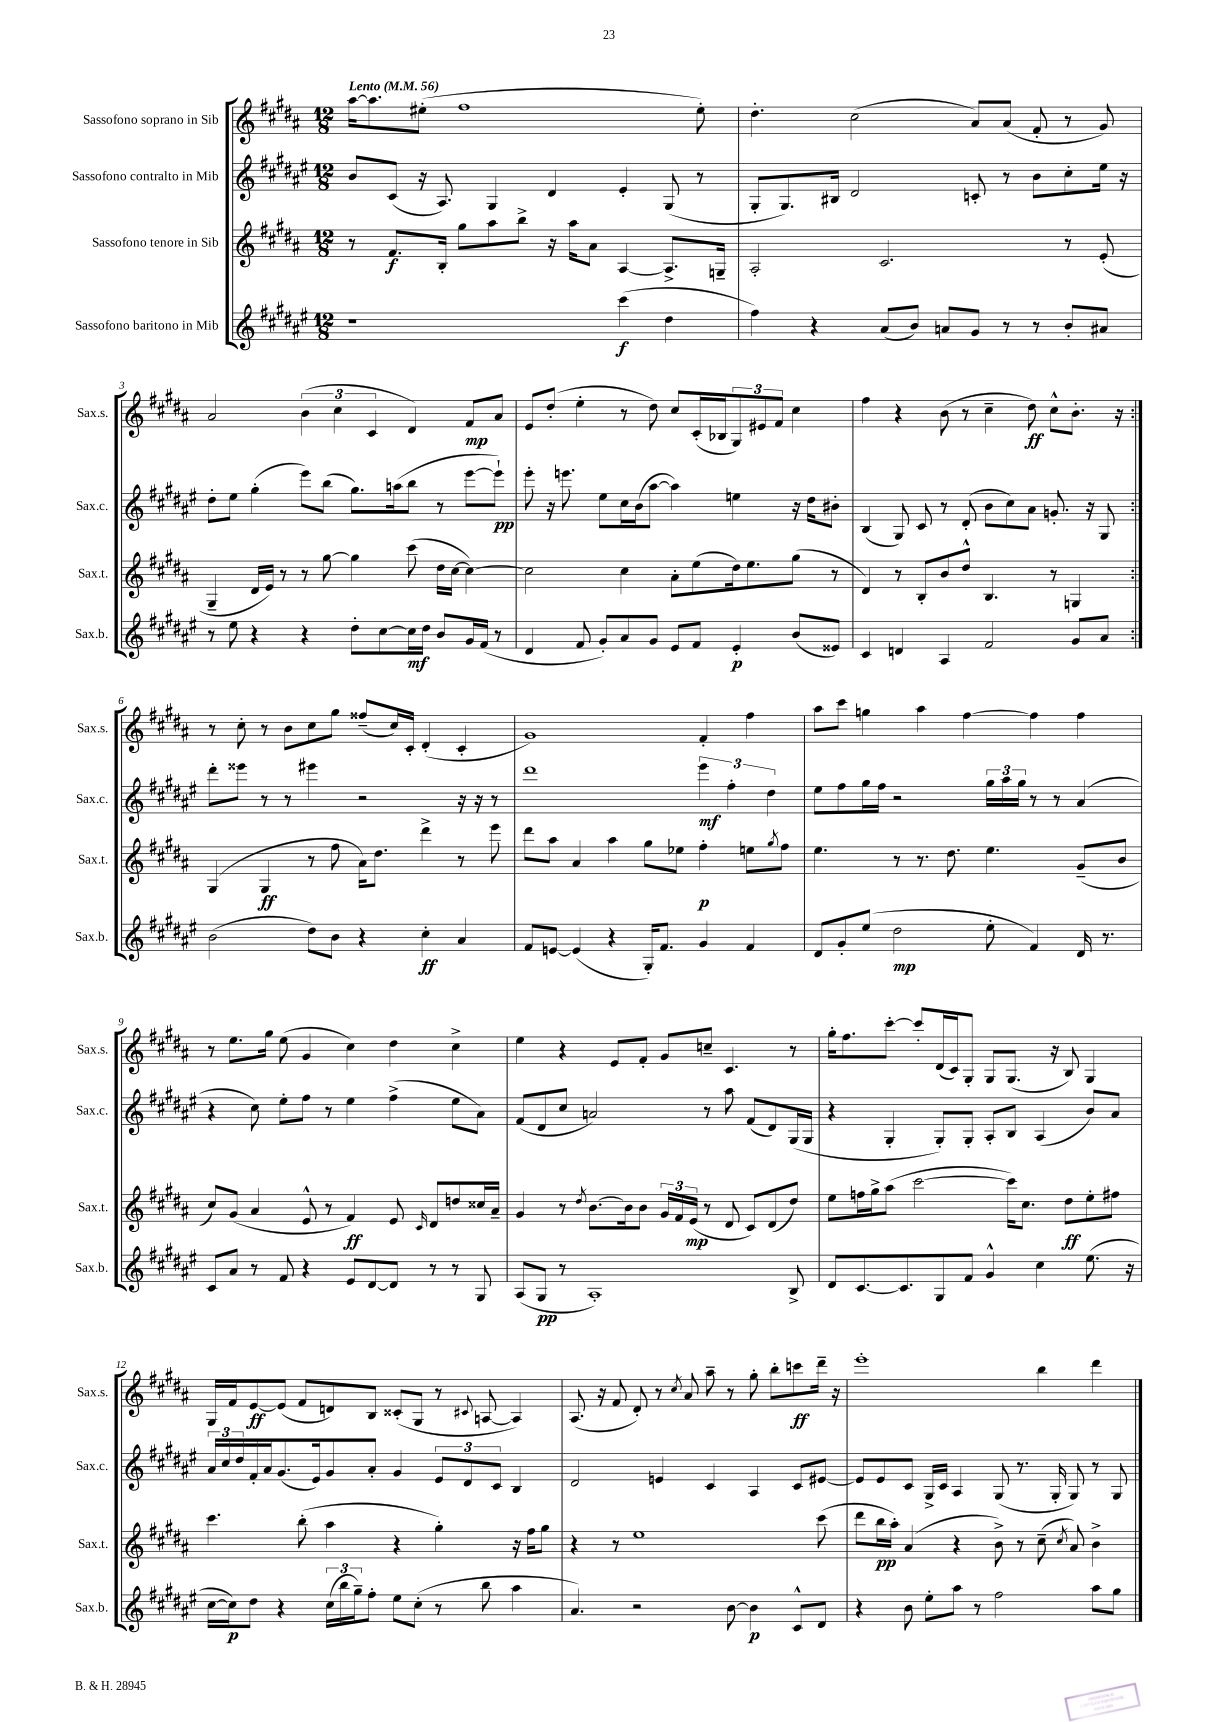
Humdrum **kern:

**kern	**dynam	**kern	**dynam	**kern	**dynam	**kern	**dynam
*part4	*part4	*part3	*part3	*part2	*part2	*part1	*part1
*staff4	*staff4	*staff3	*staff3	*staff2	*staff2	*staff1	*staff1
*I"Sassofono baritono in Mib	*	*I"Sassofono tenore in Sib	*	*I"Sassofono contralto in Mib	*	*I"Sassofono soprano in Sib	*
*I'Sax.b.	*	*I'Sax.t.	*	*I'Sax.c.	*	*I'Sax.s.	*
*clefG2	*	*clefG2	*	*clefG2	*	*clefG2	*
*k[f#c#g#d#a#e#]	*	*k[f#c#g#d#a#]	*	*k[f#c#g#d#a#e#]	*	*k[f#c#g#d#a#]	*
*M12/8	*	*M12/8	*	*M12/8	*	*M12/8	*
*MM56	*	*MM56	*	*MM56	*	*MM56	*
=1	=1	=1	=1	=1	=1	=1	=1
!	!	!	!	!	!	!LO:TX:a:B:t=Lento	!
1r	.	8r	.	8b/L	.	[16aa#\KL	.
.	.	.	.	.	.	8.aa#\]	.
.	.	8.f#/L	f	(8c#/J	.	.	.
.	.	.	.	16r	.	(8ee#X'\J	.
.	.	16B'/Jk	.	8.A#/)	.	.	.
.	.	8gg#\L	.	.	.	1ff#	.
.	.	8aa#\	.	4G#/	.	.	.
.	.	8bb^\J	.	.	.	.	.
.	.	16r	.	4d#/	.	.	.
.	.	16aa#\KL	.	.	.	.	.
.	.	8a#\J	.	.	.	.	.
(4ccc#\	f	[4A#/	.	4e#'/	.	.	.
4dd#\	.	8.A#^/L]	.	(8G#/	.	.	.
.	.	.	.	8r	.	8ee#'\)	.
.	.	16Gn~/Jk	.	.	.	.	.
=2	=2	=2	=2	=2	=2	=2	=2
4ff#\)	.	2A#'/	.	8G#'/L	.	4.dd#'\	.
.	.	.	.	8.G#/)	.	.	.
4r	.	.	.	.	.	.	.
.	.	.	.	16B#X/Jk	.	.	.
.	.	.	.	2d#/	.	(2cc#\	.
(8a#/L	.	2.c#/	.	.	.	.	.
8b/J)	.	.	.	.	.	.	.
8an/L	.	.	.	.	.	.	.
8g#/J	.	.	.	8cn'/	.	8a#/L)	.
8r	.	.	.	8r	.	(8a#/J	.
8r	.	.	.	8b\L	.	8f#'/	.
8b'/L	.	8r	.	8cc#'\	.	8r	.
8a#X/J	.	(8e'/	.	16ee#\Jk	.	8g#/)	.
.	.	.	.	16r	.	.	.
!!LO:LB:g=z
=3	=3	=3	=3	=3	=3	=3	=3
8r	.	4G#~/	.	8dd#'\L	.	2a#/	.
8ee#\	.	.	.	8ee#\J	.	.	.
4r	.	16d#/LL	.	(4gg#'\	.	.	.
.	.	16e/JJ)	.	.	.	.	.
.	.	8r	.	.	.	.	.
4r	.	8r	.	8eee#\L)	.	(6b\	.
.	.	[8gg#\	.	(8bb\J	.	.	.
.	.	.	.	.	.	6cc#\	.
8dd#'\L	.	4gg#\]	.	8.gg#\L)	.	.	.
.	.	.	.	.	.	6c#/	.
[8cc#\	.	.	.	.	.	.	.
.	.	.	.	(16aan\k	.	.	.
16cc#\L]	mf	(8ccc#\	.	8bb\J	.	4d#/)	.
16dd#\JJ	.	.	.	.	.	.	.
8b/L	.	16dd#\LL	.	8r	.	.	.
.	.	[16cc#\JJ	.	.	.	.	.
16g#/L	.	4cc#\_)	.	[8eee#\L	.	8f#/L	mp
(16f#/JJ	.	.	.	.	.	.	.
8r	.	.	.	8eee#`\J])	pp	8a#/J	.
=4	=4	=4	=4	=4	=4	=4	=4
4d#/	.	2cc#\]	.	8eee#'\	.	8e/L	.
.	.	.	.	16r	.	(8dd#'/J	.
.	.	.	.	8.eeen\	.	.	.
8f#/	.	.	.	.	.	4ee'\	.
8g#'/L)	.	.	.	8ee#\L	.	.	.
8a#/	.	4cc#\	.	16cc#\L	.	8r	.
.	.	.	.	(16b\J	.	.	.
8g#/J	.	.	.	[8aa#\J	.	8dd#\)	.
8e#/L	.	8a#'\L	.	4aa#\])	.	8cc#/L	.
8f#/J	.	(8ee\	.	.	.	(16c#'/L	.
.	.	.	.	.	.	16B-X/J	.
4e#'/	p	16dd#\k)	.	4een\	.	12G#/)	.
.	.	8.ee\	.	.	.	.	.
.	.	.	.	.	.	12e#X/	.
.	.	.	.	.	.	12f#/J	.
(8b/L	.	(8gg#\J	.	16r	.	4cc#\	.
.	.	.	.	16dd#\KL	.	.	.
8e##X/J)	.	8r	.	8b#X'\J	.	.	.
=5	=5	=5	=5	=5	=5	=5	=5
4c#/	.	4d#/)	.	(4B/	.	4ff#\	.
4dn/	.	8r	.	8G#/)	.	4r	.
.	.	8B'/L	.	8c#/	.	.	.
4A#/	.	8b/	.	8r	.	(8b\	.
.	.	8dd#^^/J	.	(8d#'/	.	8r	.
2f#/	.	4.B/	.	8b\L	.	4cc#~\	.
.	.	.	.	8cc#\)	.	.	.
.	.	.	.	8a#\J	.	8dd#\)	ff
.	.	8r	.	8.gn'/	.	8cc#^^\L	.
8g#/L	.	4Gn/	.	.	.	8.b'\J	.
.	.	.	.	16r	.	.	.
8a#/J	.	.	.	8G#/	.	.	.
.	.	.	.	.	.	16r	.
!!LO:LB:g=z
=6:|!	=6:|!	=6:|!	=6:|!	=6:|!	=6:|!	=6:|!	=6:|!
(2b\	.	(4G#/	.	8ddd#'\L	.	8r	.
.	.	.	.	8eee##X\J	.	8cc#'\	.
.	.	4G#/	ff	8r	.	8r	.
.	.	.	.	8r	.	8b\L	.
8dd#\L)	.	8r	.	4eee#X\	.	8cc#\	.
8b\J	.	8ff#\	.	.	.	8gg#\J	.
4r	.	16a#\KL)	.	2r	.	(8ff##X~/L	.
.	.	8.dd#\J	.	.	.	.	.
.	.	.	.	.	.	16cc#/L)	.
.	.	.	.	.	.	16c#'/JJ	.
4cc#'\	ff	4ddd#^\	.	.	.	(4d#'/	.
4a#/	.	8r	.	16r	.	4c#'/	.
.	.	.	.	16r	.	.	.
.	.	8eee\	.	8r	.	.	.
=7	=7	=7	=7	=7	=7	=7	=7
8f#/L	.	8ddd#\L	.	1ddd#	.	1g#)	.
[8en/J	.	8aa#\J	.	.	.	.	.
(4e/]	.	4a#/	.	.	.	.	.
4r	.	4aa#\	.	.	.	.	.
16G#'/KL)	.	8gg#\L	.	.	.	.	.
8.f#/J	.	.	.	.	.	.	.
.	.	8ee-X\J	.	.	.	.	.
4g#/	.	4ff#'\	p	6eee#\	mf	4f#'/	.
.	.	.	.	6ff#'\	.	.	.
4f#/	.	8een\L	.	.	.	4ff#\	.
.	.	.	.	6dd#\	.	.	.
.	.	8qgg#/	.	.	.	.	.
.	.	8ff#\J	.	.	.	.	.
=8	=8	=8	=8	=8	=8	=8	=8
8d#/L	.	4.ee\	.	8ee#\L	.	8aa#\L	.
8g#'/	.	.	.	8ff#\	.	8ccc#\J	.
(8ee#/J	.	.	.	16gg#\L	.	4ggn\	.
.	.	.	.	16ff#\JJ	.	.	.
2dd#\	mp	8r	.	2r	.	.	.
.	.	8.r	.	.	.	4aa#\	.
.	.	8.dd#\	.	.	.	.	.
.	.	.	.	.	.	[4ff#\	.
8ee#'\	.	4.ee\	.	24gg#\LL	.	.	.
.	.	.	.	24aa#\	.	.	.
.	.	.	.	24gg#\JJ	.	.	.
4f#/)	.	.	.	8r	.	4ff#\]	.
.	.	.	.	8r	.	.	.
16d#/	.	(8g#~/L	.	(4a#/	.	4ff#\	.
8.r	.	.	.	.	.	.	.
.	.	8b/J	.	.	.	.	.
!!LO:LB:g=z
=9	=9	=9	=9	=9	=9	=9	=9
8c#/L	.	8cc#/L)	.	4r	.	8r	.
8a#/J	.	(8g#/J	.	.	.	8.ee\L	.
8r	.	4a#/	.	8cc#\)	.	.	.
.	.	.	.	.	.	16gg#\Jk	.
8f#/	.	.	.	8ee#'\L	.	(8ee\	.
4r	.	8e^^/	.	8ff#\J	.	4g#/	.
.	.	8r	.	8r	.	.	.
8e#/L	.	4f#/)	ff	4ee#\	.	4cc#\)	.
[8d#/	.	.	.	.	.	.	.
8d#/J]	.	8e/	.	(4ff#^\	.	4dd#\	.
.	.	16qqc#/	.	.	.	.	.
8r	.	8d#/L	.	.	.	.	.
8r	.	8ddn/	.	8ee#\L	.	4cc#^\	.
8G#/	.	16cc##X/L	.	8a#\J)	.	.	.
.	.	16a#~/JJ	.	.	.	.	.
=10	=10	=10	=10	=10	=10	=10	=10
(8A#/L	.	4g#/	.	(8f#/L	.	4ee\	.
8G#/J	pp	.	.	8d#/	.	.	.
8r	.	8r	.	8cc#/J	.	4r	.
.	.	8qdd#/	.	.	.	.	.
1A#')	.	[8.b\L	.	2an/)	.	.	.
.	.	.	.	.	.	8e/L	.
.	.	16b\k]	.	.	.	.	.
.	.	8b\J	.	.	.	8f#'/J	.
.	.	24g#/LL	.	.	.	8g#/L	.
.	.	24f#/	.	.	.	.	.
.	.	(24e/JJ	mp	.	.	.	.
.	.	8r	.	8r	.	8ccn~/J	.
.	.	8d#/	.	8aa#\	.	4.c#/	.
.	.	8c#/L)	.	(8f#/L	.	.	.
.	.	(8d#/	.	8d#/)	.	.	.
8B^/	.	8dd#/J)	.	(16G#/L	.	8r	.
.	.	.	.	16G#/JJ	.	.	.
=11	=11	=11	=11	=11	=11	=11	=11
8d#/L	.	8ee\L	.	4r	.	16gg#'\KL	.
.	.	.	.	.	.	8.ff#\	.
[8.c#/	.	16ffn\L	.	.	.	.	.
.	.	16gg#^\J	.	.	.	.	.
.	.	(8aa#\J	.	4G#'/	.	[8ccc#'\J	.
8.c#/]	.	.	.	.	.	.	.
.	.	[2ccc#\	.	.	.	8ccc#'/L]	.
8G#/	.	.	.	8G#'/L)	.	(16d#/L	.
.	.	.	.	.	.	16c#/J)	.
8f#/J	.	.	.	8G#'/J	.	8G#'/J	.
4g#^^/	.	.	.	8A#'/L	.	8G#/L	.
.	.	16ccc#\KL])	.	8B/J	.	(8.G#/J	.
.	.	8.cc#\J	.	.	.	.	.
4cc#\	.	.	.	(4A#/	.	.	.
.	.	.	.	.	.	16r	.
.	.	8dd#\L	ff	.	.	8B/)	.
(8.ee#\	.	8ee'\	.	8b/L)	.	4G#/	.
.	.	8ff#X\J	.	8a#/J	.	.	.
16r	.	.	.	.	.	.	.
!!LO:LB:g=z
=12	=12	=12	=12	=12	=12	=12	=12
[16cc#\LL	.	4.ccc#\	.	24a#/LL	.	16G#/LL	.
.	.	.	.	24cc#/	.	.	.
16cc#\J])	p	.	.	.	.	16f#/J	.
.	.	.	.	24dd#/	.	.	.
8dd#\J	.	.	.	16f#'/	.	[8e/	ff
.	.	.	.	16a#/J	.	.	.
4r	.	.	.	(8.g#/	.	(8e/J]	.
.	.	(8bb'\	.	.	.	8f#/L	.
.	.	.	.	16e#/k)	.	.	.
(24cc#\LL	.	4aa#\	.	8g#/	.	8dn/)	.
24bb\	.	.	.	.	.	.	.
24gg#~\J)	.	.	.	.	.	.	.
8ff#'\J	.	.	.	8a#'/J	.	8B/J	.
8ee#\L	.	4r	.	4g#/	.	(8c##X'/L	.
(8cc#'\J	.	.	.	.	.	8G#/J	.
8r	.	4gg#'\)	.	12e#/L	.	8r	.
.	.	.	.	12d#/	.	.	.
.	.	.	.	.	.	8qqc#X/	.
8bb\	.	.	.	.	.	[8An/	.
.	.	.	.	12c#/J	.	.	.
4aa#\	.	16r	.	4B/	.	4A/])	.
.	.	16ff#\KL	.	.	.	.	.
.	.	8gg#\J	.	.	.	.	.
=13	=13	=13	=13	=13	=13	=13	=13
4.a#/)	.	4r	.	2d#/	.	(8.A#/	.
.	.	.	.	.	.	16r	.
.	.	8r	.	.	.	8f#/	.
2r	.	1ee	.	.	.	8d#'/)	.
.	.	.	.	4en/	.	8r	.
.	.	.	.	.	.	8qcc#/	.
.	.	.	.	.	.	8a#/	.
.	.	.	.	4c#/	.	8aa#~\	.
[8b\	.	.	.	.	.	8r	.
4b\]	p	.	.	4A#/	.	8gg#'\	.
.	.	.	.	.	.	8bb'\L	.
8c#^^/L	.	.	.	8c#/L	.	8cccn\	ff
8d#/J	.	(8ccc#\	.	[8e#X/J	.	16ddd#~\Jk	.
.	.	.	.	.	.	16r	.
=14	=14	=14	=14	=14	=14	=14	=14
4r	.	8ddd#\L	.	8e#/L]	.	1eee'	.
.	.	16bb\L	pp	8e#/	.	.	.
.	.	16aa#'\JJ)	.	.	.	.	.
8b\	.	(4a#/	.	8c#/J	.	.	.
8ee#'\L	.	.	.	16G#^/LL	.	.	.
.	.	.	.	16c#/JJ	.	.	.
8aa#\J	.	4r	.	4A#/	.	.	.
8r	.	.	.	.	.	.	.
2ff#\	.	8b^\)	.	(8G#/	.	.	.
.	.	8r	.	8.r	.	.	.
.	.	(8cc#~\	.	.	.	4bb\	.
.	.	.	.	16G#'/	.	.	.
.	.	8qcc#/	.	.	.	.	.
.	.	8a#/)	.	8G#/)	.	.	.
8aa#\L	.	4b^\	.	8r	.	4ddd#\	.
8gg#\J	.	.	.	8G#/	.	.	.
==	==	==	==	==	==	==	==
*-	*-	*-	*-	*-	*-	*-	*-
